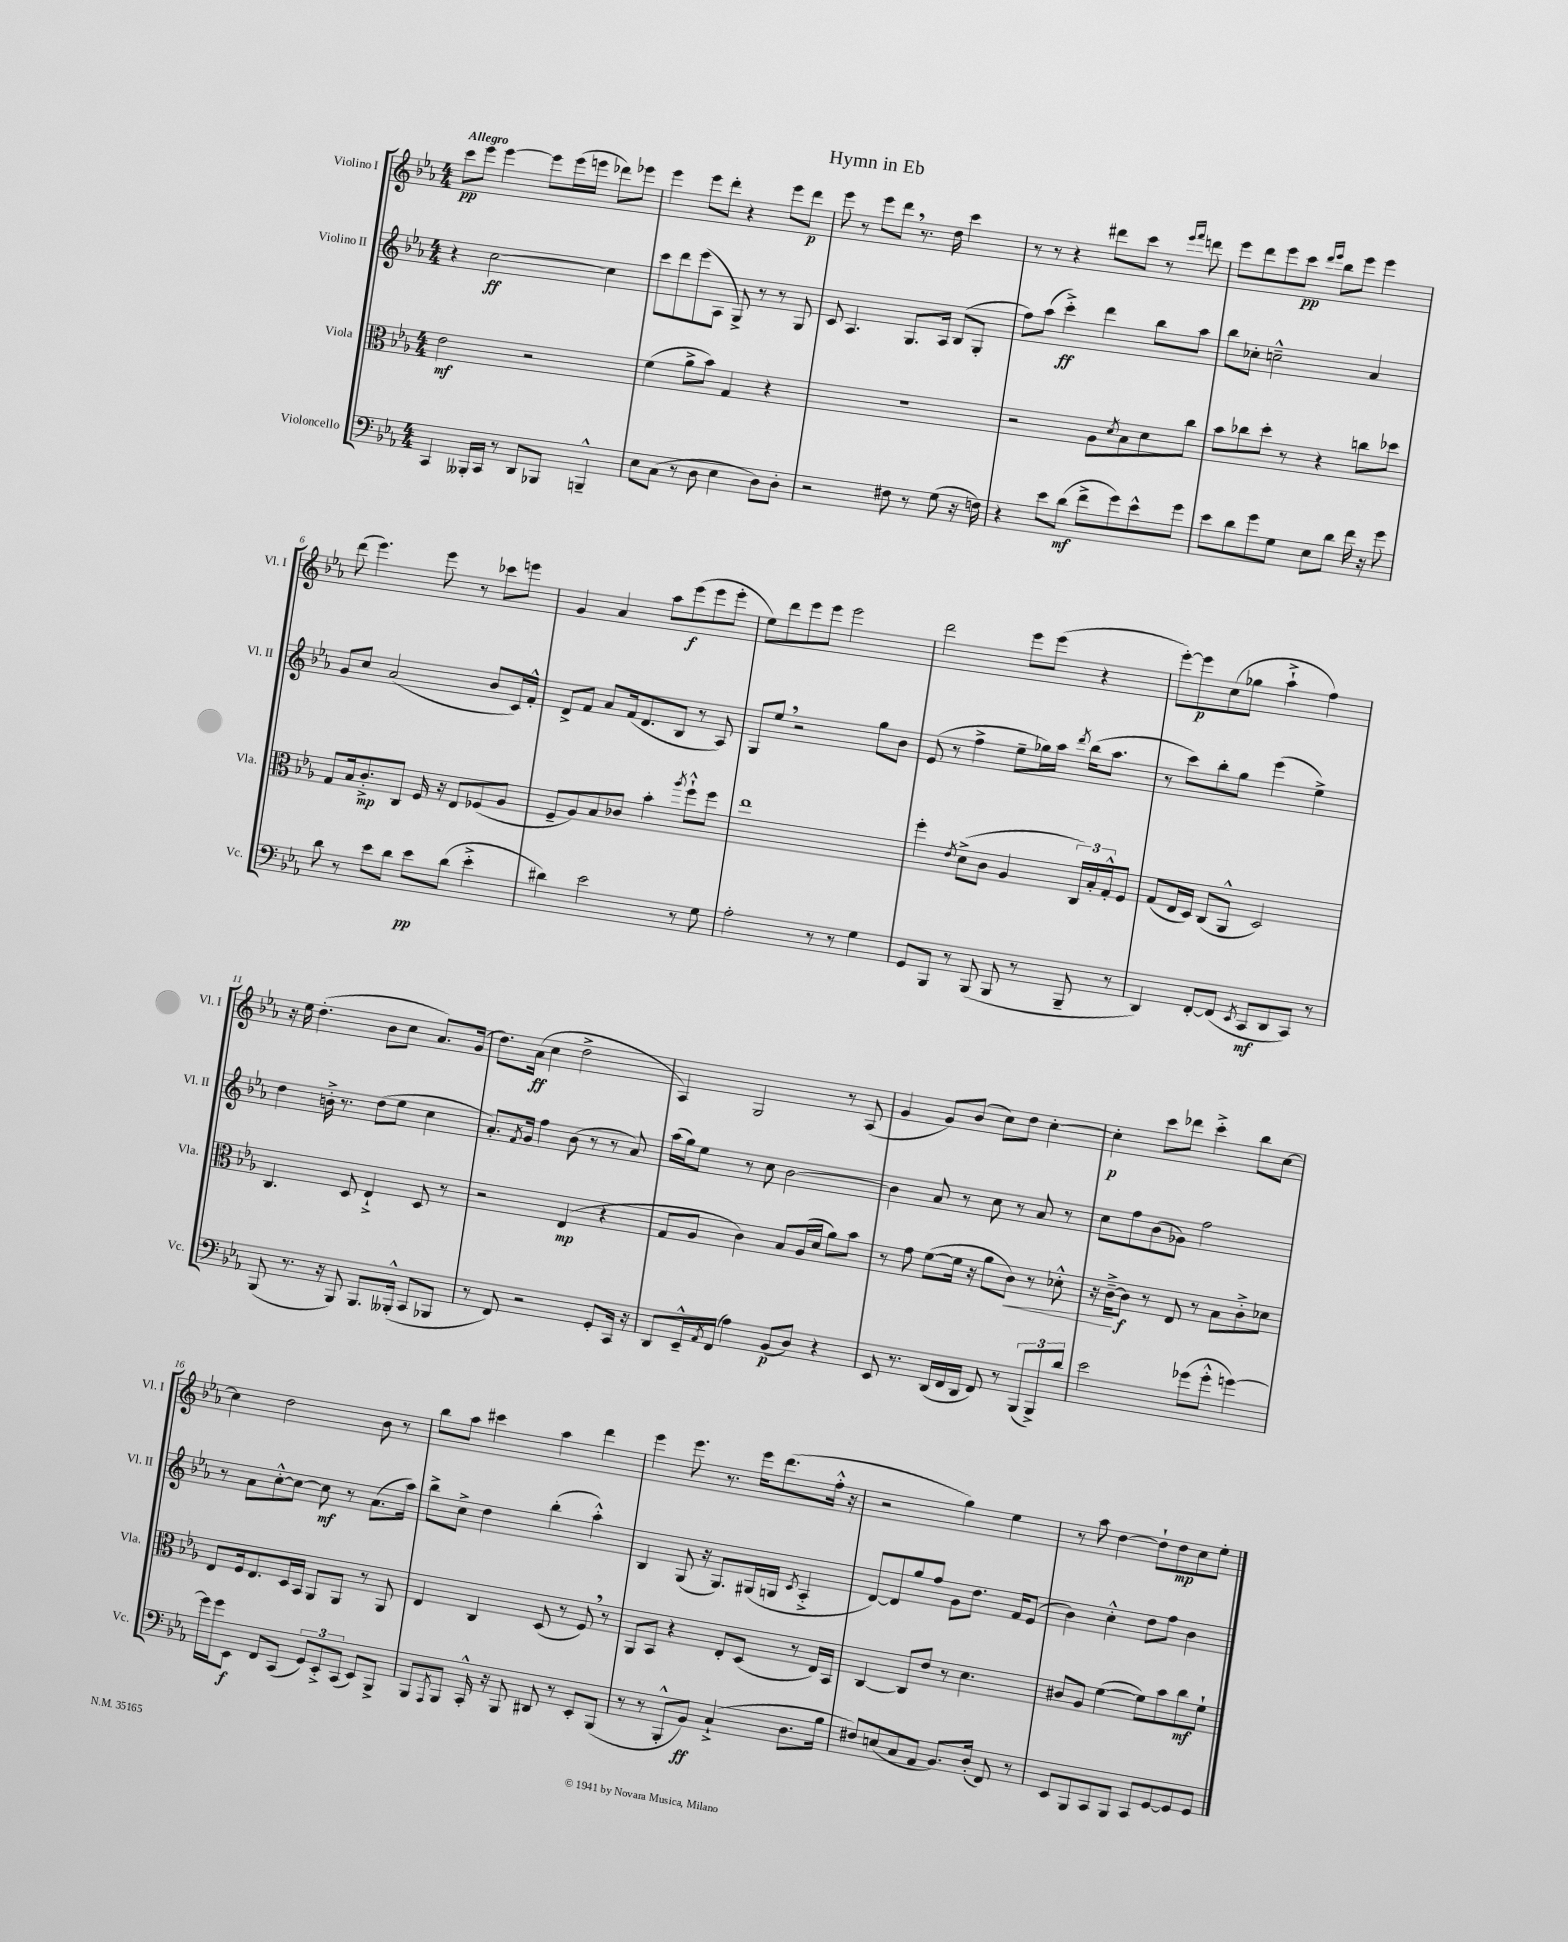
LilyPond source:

\header { title = "Hymn in Eb" }
<<
\new StaffGroup <<
\new Staff = "s0" \with { instrumentName = "Violino I" shortInstrumentName = "Vl. I" } {
    \clef treble \key ees \major \numericTimeSignature \time 4/4 \tempo "Allegro"
    c'''8\pp ees'''8 ees'''4~ ees'''8 ees'''16( e'''16 des'''8) ees'''8 |
    ees'''4 ees'''8 d'''8-. r4 ees'''8 d'''8\p |
    ees'''8 r8 ees'''8 d'''8 \breathe r8. d''16 c'''4 |
    r8 r8 r4 dis'''8 c'''8 r8 \grace { ees'''16 f'''16 } d'''8 |
    ees'''8 d'''8 ees'''8 c'''8\pp \grace { d'''16 ees'''16 } bes''8 ees'''8 ees'''4 |
    d'''8( ees'''4.) ees'''8 r8 ces'''8 e'''8 |
    g'4 aes'4 aes''8 ees'''8\f( ees'''8 ees'''8-. |
    ees''8) d'''8 ees'''8 ees'''8 ees'''2 |
    d'''2 ees'''8 ees'''8( r4 |
    ees'''8~-.) ees'''8\p c''8( ges''8 aes''4-!-> f''4) |
    r16 ees''16 d''4.-.( bes'8 c''8 aes'8.) g'16( |
    d''8.) aes'16\ff( c''4 d''2-> |
    aes4) g2 r8 aes8( |
    g'4 g'8) bes'8( c''8) d''8 c''4~-. |
    c''4-.\p c'''8 des'''8 c'''4-.-> bes''8 c''8~ |
    c''4 d''2 bes'8 r8 |
    bes''8 aes''8 cis'''4 aes''4 d'''4 |
    ees'''4 ees'''8. r8. ees'''16 d'''8.( f''16-.-^ r16 |
    r2 g''4) ees''4 |
    r8 aes''8 d''4~ d''8-! d''8\mp c''8 ees''8-. \bar "|." |
}
\new Staff = "s1" \with { instrumentName = "Violino II" shortInstrumentName = "Vl. II" } {
    \clef treble \key ees \major \numericTimeSignature \time 4/4
    r4 c''2~\ff c''4 |
    c'''8 d'''8 ees'''8( aes8 g8->) r8 r8 g8 |
    c'8 aes4. g8. aes16 bes8( g8-. |
    f''8) aes''8( c'''4-.->\ff) d'''4 bes''8 aes''8 |
    bes''8 ces''8-. c''2---^ aes'4 |
    g'8 c''8 aes'2( bes'8 c'16) f'16-.-^ |
    d'8-> f'8 aes'8 f'16( d'8. bes8 r8 aes8) |
    g8 ees''8 \breathe r2 g''8 bes'8 |
    ees'8( r8 f''4-> ees''8-- ges''16) aes''16 \acciaccatura { d'''8 } bes''16( aes''8. |
    r8 c'''8) bes''8-. g''8 ees'''4( ees''4->) |
    d''4 b'16-.-> r8. d''8( ees''8 c''4 |
    aes'8.-.) \acciaccatura { f'8 } g'16 f''4 bes'8( r8 r8 aes'8) |
    aes''16( g''16) ees''8 r8 c''8 bes'2~ |
    bes'4 aes'8 r8 c''8 r8 aes'8 r8 |
    c''8 f''8 bes'8( ges'8) f''2 |
    r8 aes'8 c''8~-.-^ c''8~ c''8\mf r8 aes'8.( aes''16) |
    bes''8-> c''8-> d''4 bes''4-.( aes''4-.-^) |
    bes4 g8( r16 g8.) gis16( g16 \acciaccatura { c'8 } aes4-.-> |
    d'8~) d'8 g''8 f''8 g'8 d''8. f'16 ees'8( |
    bes'4) c''4-.-^ d''8 f''8 bes'4 \bar "|." |
}
\new Staff = "s2" \with { instrumentName = "Viola" shortInstrumentName = "Vla." } {
    \clef alto \key ees \major \numericTimeSignature \time 4/4
    ees'2\mf r2 |
    f'4( aes'8-> bes'8) g4 r4 |
    R1 |
    r2 aes8 \acciaccatura { d'8 } bes8 d'8 c''8 |
    bes'8 ces''8 d''8-. r8 r4 c''8 des''8 |
    g8 bes16 c'8.-.->\mp c8 f16 r16 ees8 fes8( aes8 |
    f8-- aes8) bes8 ces'8 bes'4-. \acciaccatura { aes''8 } f''8-!-^ f''8 |
    ees''1 |
    f''4-. \acciaccatura { ees'8 } d'8->( c'8 aes4 \tuplet 3/2 { c16) bes16-. g16-.-^ } f8 |
    g8( ees16 d16) c8( aes,8-^ d2) |
    c4. d8 ees4-!-> d8 r8 |
    r2 ees4\mp( r4 |
    g8 aes8 c'4) bes8 aes16( d'16 aes'8) bes'8 |
    r8 g'8 f'8~( f'16 r16 aes'8 c'8\<) r8 des'8-.-^ |
    r16 c'16~--->\! c'8\f r8 ees8 r8 bes8 c'8-.-> des'8 |
    ees8 f16 ees8. d16 bes,16 aes,8 aes,8 r8 aes,8 |
    ees4 c4 d8( r8 f8) \breathe r8 |
    aes,8 bes,8 r4 ees8-. d8( r8 ees16) bes,16 |
    c4~ c8 ees'8 r8 d'4. |
    cis'8 aes8 f'4~( f'8) bes'8 c''8\mf f'8-! \bar "|." |
}
\new Staff = "s3" \with { instrumentName = "Violoncello" shortInstrumentName = "Vc." } {
    \clef bass \key ees \major \numericTimeSignature \time 4/4
    c,4 beses,,16-. c,16 r8 d,8 bes,,8 b,,4---^ |
    ees8 c8( r8 d8 ees4 d8) d8-. |
    r2 fis8 r8 g8( r16 f16) |
    r4 ees'8 d'8\mf( f'8-> g'8) ees'8-^ g'8 |
    ees'8 d'8 g'8 g8 ees8 d'8 f'16 r16 g'8 |
    d'8 r8 ees'8 d'8 ees'8\pp d'8( ees'4-.-> |
    dis'4) ees'2 r8 g8 |
    aes2-. r8 r8 g4 |
    g,8 bes,,8 r8 bes,,8( bes,,8 r8 bes,,8-- r8 |
    d,4) f,8~-. f,8( \acciaccatura { ees,8 } c,8\mf d,8 c,8) r8 |
    bes,,8( r8. r16 bes,,8) bes,,8. beses,,16-.-^( c,8 bes,,8 |
    r8 f,8) r2 g,8-. c,16 r16 |
    d,8 ees,16---^ \acciaccatura { aes,8 } f,16( aes4) bes,8\p( d8) r4 |
    ees,8 r8. d,16( f,16 d,16 f,8) r8 \tuplet 3/2 { bes,,8( bes,,8->) d'8 } |
    ees'2 ges'8( ges'8-.-^ g'4~) |
    g'16 g'16 ees,8\f f,8 c,8( \tuplet 3/2 { g,8) ees,8-.-> c,8( } ees,8) bes,,8-> |
    bes,,8 \acciaccatura { aes,,8 } bes,,8 c,16-.-^ r16 bes,,8 dis,8 r8 ees,8-. bes,,8( |
    r8 r8 bes,,8-.-^ bes,8\ff) c4-!->( d8. bes16 |
    fis8) e8( c8 aes,8 bes,8.) d16-.( f,8) r8 |
    ees,8 bes,,8 c,8 bes,,8 c,8 g,8~ g,8 g,8 \bar "|." |
}
>>
>>
